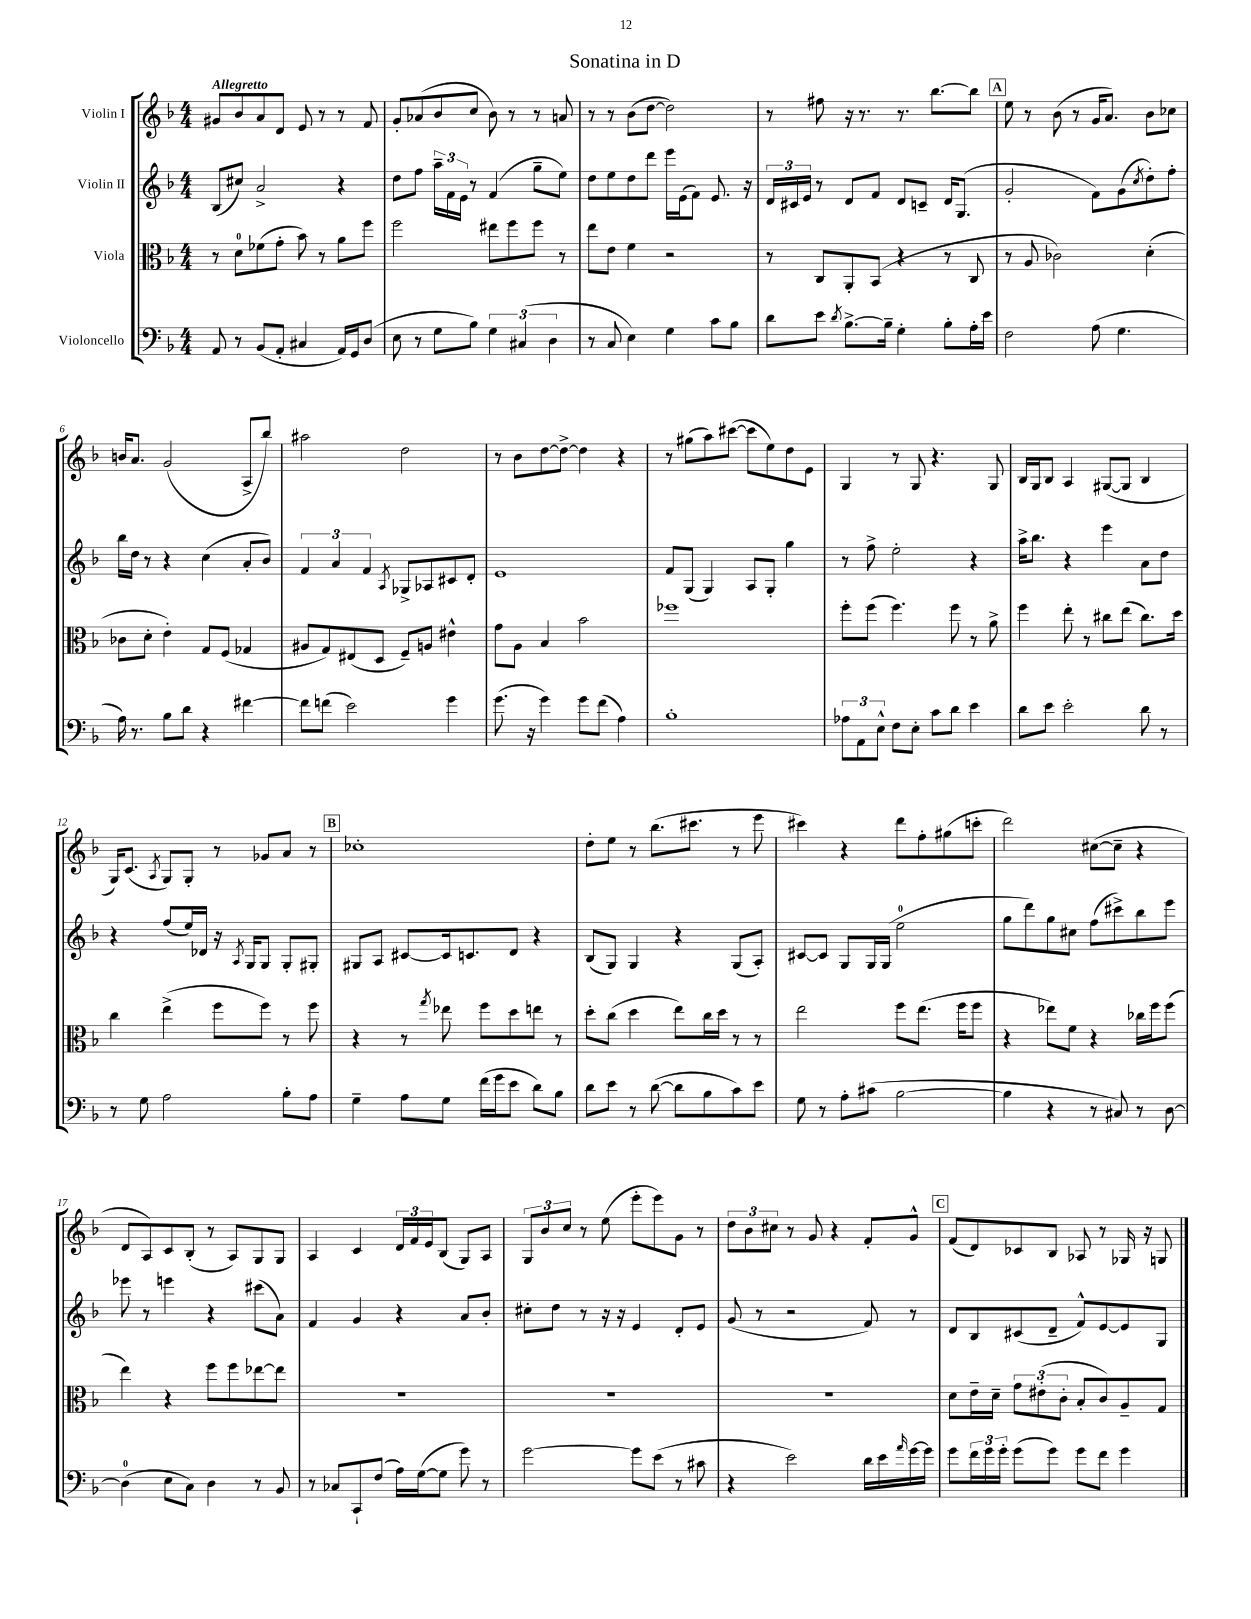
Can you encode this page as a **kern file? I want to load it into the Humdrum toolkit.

**kern	**kern	**kern	**kern
*part4	*part3	*part2	*part1
*staff4	*staff3	*staff2	*staff1
*I"Violoncello	*I"Viola	*I"Violin II	*I"Violin I
*clefF4	*clefC3	*clefG2	*clefG2
*k[b-]	*k[b-]	*k[b-]	*k[b-]
*M4/4	*M4/4	*M4/4	*M4/4
=1	=1	=1	=1
!	!	!	!LO:TX:a:B:t=Allegretto
8AA/	8r	(8B-/L	8g#X/L
8r	8d\L	8cc#X/J)	8b-/
(8BB-/L	(8f-X\	2a^/	8a/
8AA'/J	8g'\J	.	8d/J
4C#X/	8b-\)	.	8e/
.	8r	.	8r
16AA/LL)	8a\L	4r	8r
16GG/J	.	.	.
(8D/J	8ff\J	.	8f/
=2	=2	=2	=2
8E\	2ff\	8dd\L	8g'/L
8r	.	8ff\J	(8a-X/
8G\L	.	24aa~\LL	8b-/
.	.	24f\	.
.	.	24e\JJ	.
8B-\J)	.	8r	8cc/J
6G\	8ee#X\L	(4f/	8b-\)
.	8ff\	.	8r
(6C#X/	.	.	.
.	8ff\J	8gg~\L	8r
6D\	.	.	.
.	8r	8ee\J)	8an/
=3	=3	=3	=3
8r	8ee\L	8dd\L	8r
8C/	8e\J	8ee\	8r
4E\)	4f\	8dd\	(8b-\L
.	.	8ddd\J	[8dd\J
4G\	2r	16eee\LL	2dd\])
.	.	(16e\J	.
.	.	8f\J)	.
8c\L	.	8.e/	.
8B-\J	.	.	.
.	.	16r	.
=4	=4	=4	=4
8d\L	8r	24d/LL	8r
.	.	24c#X/	.
.	.	24e/JJ	.
8e\J	8C/L	8r	8ff#X\
8qd/	.	.	.
[8.B-^\L	8AA'/	8d/L	16r
.	.	.	8.r
.	(8BB-/J	8f/J	.
16B-~\Jk]	.	.	.
4G'\	4r	8d/L	8.r
.	.	8cn~/J	.
.	.	.	[8.bb-\L
8B-'\L	8r	16d/KL	.
.	.	(8.G/J	.
16A'\L	8C/	.	8bb-\J]
16e\JJ	.	.	.
!!LO:REH:place=s1:t=A
=5	=5	=5	=5
2F\	8r	2g'/	8ee\
.	8A/	.	8r
.	2c-X\)	.	(8b-\
.	.	.	8r
(8A\	.	8f\L)	16g/KL
.	.	.	8.a/J)
4.G\	.	(8g\	.
.	.	8qcc/	.
.	(4d'\	8dd'\)	8b-\L
.	.	8ff'\J	8cc-X\J
!!LO:LB:g=z
=6	=6	=6	=6
16A\)	8c-X\L	16bb-\LL	16bn/KL
8.r	.	16dd\JJ	8.a/J
.	8d'\J	8r	.
8B-\L	4e'\)	4r	(2g/
8d\J	.	.	.
4r	8G/L	(4cc\	.
.	(8F/J	.	.
[4f#X\	4G-X/	8a'/L	8A^/L
.	.	8b-/J)	8bb-/J)
=7	=7	=7	=7
8f#\L]	8A#X/L	6f/	2aa#X\
(8fn\J	8G/)	.	.
.	.	6a/	.
2e\)	(8E#X/	.	.
.	.	6f/	.
.	8D/J	.	.
.	.	8qA/	.
.	8F~/L)	8G-X^/L	2dd\
.	8An/J	8A-X/	.
4g\	4e#X^^\	8c#X/	.
.	.	8d'/J	.
=8	=8	=8	=8
(8.g\	8g\L	1e	8r
.	8A\J	.	8b-\L
16r	.	.	.
4g\)	4B-/	.	[8dd\
.	.	.	8dd^\J_
8g\L	2b-\	.	4dd\]
(8f\J	.	.	.
4A\)	.	.	4r
=9	=9	=9	=9
1B-'	1ff-X	8f/L	8r
.	.	(8G/J	(8gg#X\L
.	.	4G/)	8aa\)
.	.	.	([8ccc#X\J
.	.	8A/L	8ccc#\L]
.	.	8G'/J	8ee\)
.	.	4gg\	8dd\
.	.	.	8e\J
=10	=10	=10	=10
12A-X\L	8ff'\L	8r	4G/
12AA\	.	.	.
.	(8ff\J	8ff^\	.
12E^^\J	.	.	.
8F\L	4.ff\)	2ee'\	8r
8E'\J	.	.	8G/
8c\L	.	.	4.r
8d\J	8ff\	.	.
4e\	8r	4r	.
.	8a^\	.	8G/
=11	=11	=11	=11
8d\L	4ff\	16aa^\KL	16B-/LL
.	.	8.bb-\J	16G/J
8e\J	.	.	8B-/J
2e'\	8ee'\	4r	4A/
.	8r	.	.
.	8cc#X\L	4eee\	([8G#X/L
.	(8ee\J	.	8G#/J]
8d\	8.cc#\L)	8a\L	4B-/
8r	.	8dd\J	.
.	16dd\Jk	.	.
!!LO:LB:g=z
=12	=12	=12	=12
8r	4cc\	4r	16G/KL)
.	.	.	(8.c/J
8G\	.	.	.
.	.	.	8qA/
2A\	(4ee^\	(8ff/L	8G/L)
.	.	16ee/L)	8G'/J
.	.	16d-X/JJ	.
.	8ff\L	16r	8r
.	.	8qA/	.
.	.	16G/KL	.
.	8ff\J)	8G/J	8g-X/L
8B-'\L	8r	8G'/L	8a/J
8A\J	8ff\	8G#X'/J	8r
!!LO:REH:place=s1:t=B
=13	=13	=13	=13
4G~\	4r	8G#X/L	1cc-X'
.	.	8A/J	.
8A\L	8r	[8c#X/L	.
.	8qgg/	.	.
8G\J	8ee-X\	16c#/k]	.
.	.	8.cn/	.
(16f\LL	8ff\L	.	.
16g\J	.	.	.
8e\J	8dd\	8d/J	.
8d\L)	8een\J	4r	.
8B-\J	8r	.	.
=14	=14	=14	=14
8d\L	8dd'\L	(8B-/L	8dd'\L
8e\J	(8cc\J	8G/J)	8ee\J
8r	4dd\	4G/	8r
([8d\	.	.	(8.bb-\L
8d\L]	8ee\L)	4r	.
.	.	.	8.ccc#X\J
8B-\	16cc\L	.	.
.	16dd\JJ	.	.
8c\)	8r	(8G/L	8r
8e\J	8r	8A'/J)	8eee\
=15	=15	=15	=15
8G\	2ee\	[8c#X/L	4ccc#X\)
8r	.	8c#/J]	.
8A'\L	.	8G/L	4r
(8c#X\J	.	16G/L	.
.	.	(16G/JJ	.
[2B-\	8ff\L	2ee\	8ddd\L
.	(8.ee\J	.	8ff'\
.	.	.	(8gg#X\
.	16ff\KL	.	.
.	8ff\J	.	8cccn'\J
=16	=16	=16	=16
4B-\]	4r	8gg\L	2ddd\)
.	.	8ddd\)	.
4r	8ee-X\L)	8gg\	.
.	8f\J	8cc#X\J	.
8r	4r	(8ff\L	([8cc#X\L
8C#X/)	.	8ccc#X^\)	8cc#~\J]
8r	16cc-X\LL	8bb-\	4r
.	16ff\J	.	.
[8D\	(8ff\J	8eee\J	.
!!LO:LB:g=z
=17	=17	=17	=17
(4D\]	4ee\)	8eee-X\	8d/L
.	.	8r	8A/)
8E\L	4r	4eeen\	8c/
8C\J)	.	.	(8B-'/J
4D\	8ff\L	4r	8r
.	8ff\	.	8A/L)
8r	[8ee-X\	(8ccc#X\L	8G/
8BB-/	8ee-\J]	8a\J)	8G/J
=18	=18	=18	=18
8r	1r	4f/	4A/
8C-X/L	.	.	.
8CC`/	.	4g/	4c/
(8F/J	.	.	.
16A\LL)	.	4r	24d/LL
.	.	.	24f/
([16G\J	.	.	.
.	.	.	24e/J
8G\J]	.	.	(8B-/J
8g\)	.	8a/L	8G/L)
8r	.	8b-'/J	8A/J
=19	=19	=19	=19
[2g\	1r	8cc#X'\L	12G/L
.	.	.	12b-/
.	.	8dd\J	.
.	.	.	12cc/J
.	.	8r	8r
.	.	16r	(8ee\
.	.	16r	.
8g\L]	.	4e/	8eee'\L
(8e\J	.	.	8eee\)
8r	.	8d'/L	8g\J
8c#X\	.	8e/J	8r
=20	=20	=20	=20
4r	1r	(8g/	12dd\L
.	.	.	12b-\
.	.	8r	.
.	.	.	12cc#X\J
2e\)	.	2r	8r
.	.	.	8g/
.	.	.	4r
16d\LL	.	8f/)	8f'/L
16e\	.	.	.
16qqa/	.	.	.
[16g\	.	8r	8g^^/J
16g\JJ]	.	.	.
!!LO:REH:place=s1:t=C
=21	=21	=21	=21
8g\L	8d\L	8d/L	(8f/L
24f\L	16e~\L	8B-/	8d/)
24g\	.	.	.
.	16d~\JJ	.	.
24g'\JJ	.	.	.
(8g\L	12g\L	(8c#X/	8c-X/
.	(12e#X'\	.	.
8g\J)	.	8d~/J	8B-/J
.	12c'\J	.	.
8g\L	8B-'/L	8f^^/L)	8A-X/
8f\J	8c/)	[8e/	8r
4g\	8A~/	8e/]	16G-X/
.	.	.	16r
.	8G/J	8G/J	8Gn/
==	==	==	==
*-	*-	*-	*-
